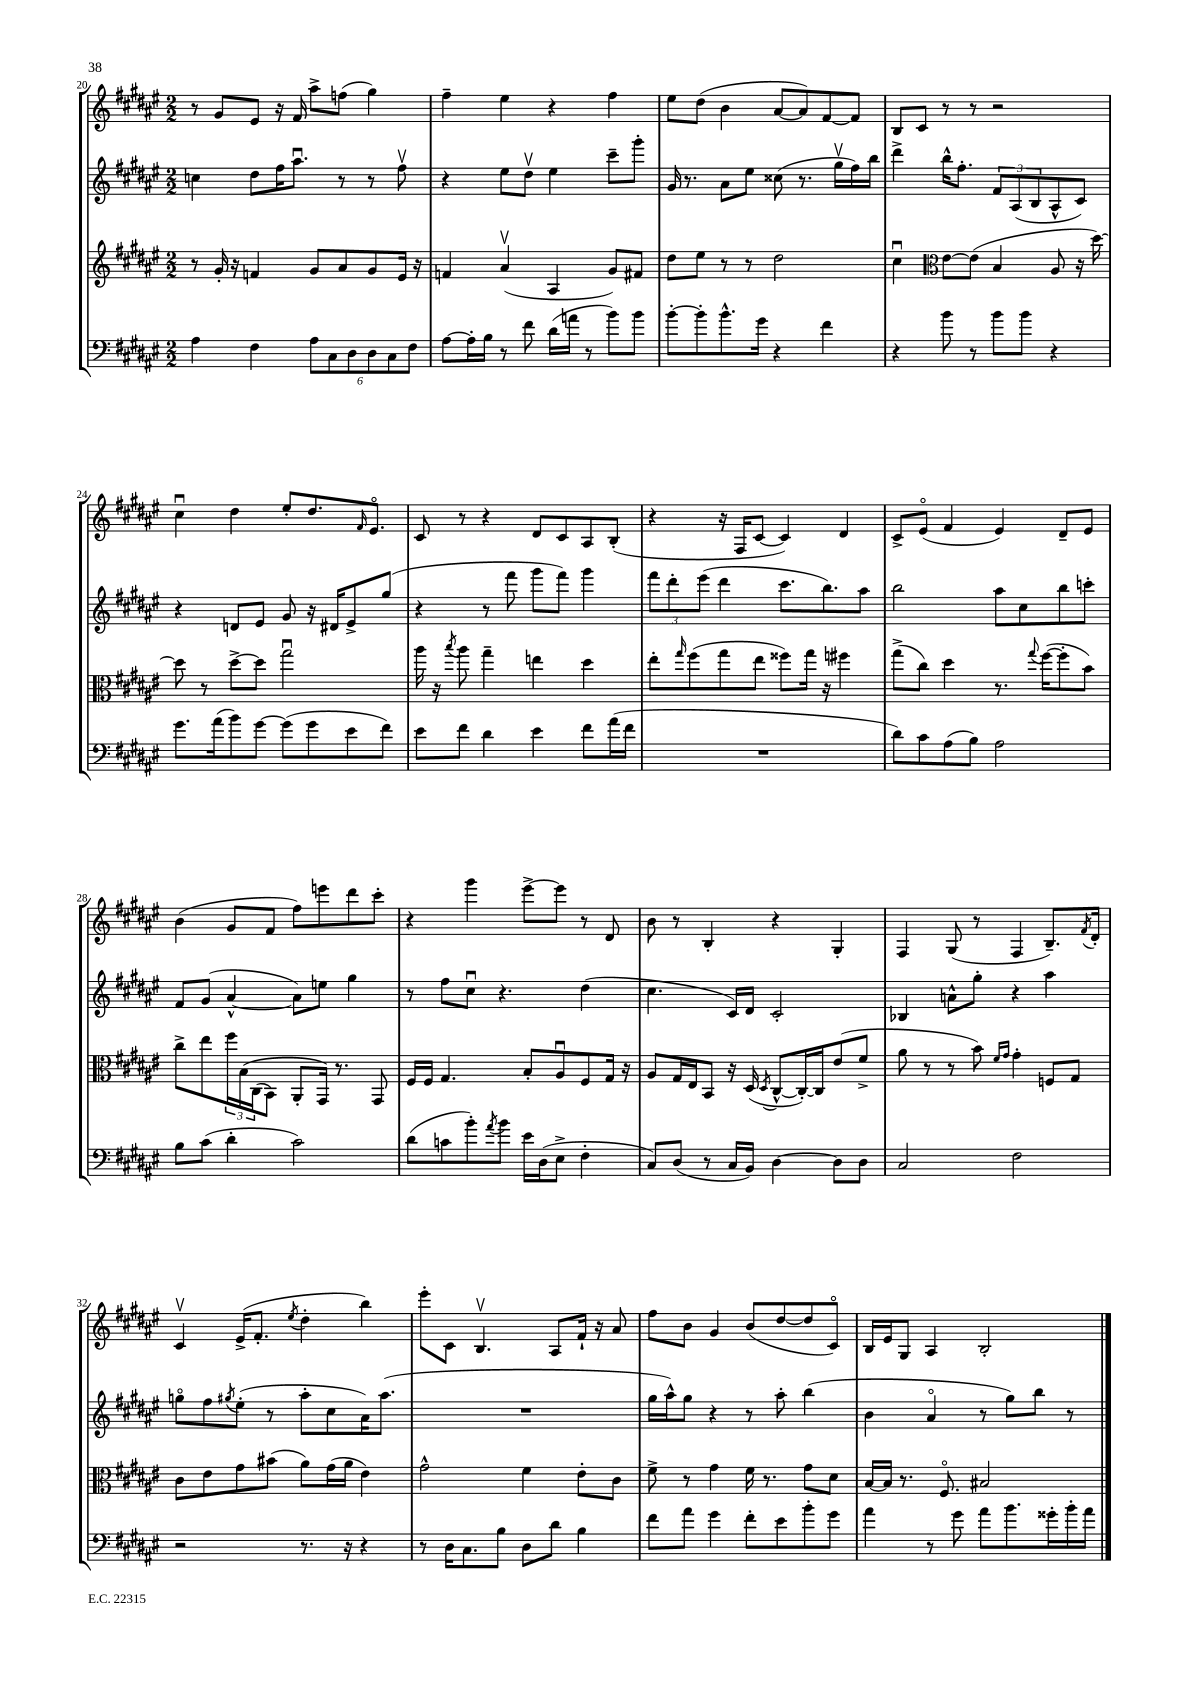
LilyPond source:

<<
\new StaffGroup <<
\new Staff = "s0" {
    \clef treble \key fis \major \numericTimeSignature \time 2/2
    r8 gis'8 eis'8 r16 fis'16 ais''8-> f''8( gis''4) |
    fis''4-- eis''4 r4 fis''4 |
    eis''8 dis''8( b'4 ais'8~ ais'8) fis'8~ fis'8 |
    b8 cis'8 r8 r8 r2 |
    cis''4\downbow dis''4 eis''8-. dis''8. \grace { fis'16 } eis'8.\flageolet |
    cis'8 r8 r4 dis'8 cis'8 ais8 b8-.( |
    r4 r16 fis16 cis'8~ cis'4) dis'4 |
    cis'8-> eis'8\flageolet( fis'4 eis'4) dis'8-- eis'8 |
    b'4( gis'8 fis'8 fis''8) e'''8 dis'''8 cis'''8-. |
    r4 gis'''4 eis'''8~-> eis'''8 r8 dis'8 |
    b'8 r8 b4-. r4 gis4-. |
    fis4 gis8( r8 fis4 b8.--) \acciaccatura { fis'8 } dis'16-. |
    cis'4\upbow eis'16->( fis'8.-. \acciaccatura { eis''8 } dis''4-. b''4) |
    eis'''8-. cis'8 b4.\upbow ais8 fis'16-! r16 ais'8 |
    fis''8 b'8 gis'4 b'8( dis''8~ dis''8 cis'8\flageolet) |
    b16 eis'16 gis8 ais4 b2-. \bar "|." |
}
\new Staff = "s1" {
    \clef treble \key fis \major \numericTimeSignature \time 2/2
    c''4 dis''8 fis''16 ais''8.\downbow r8 r8 fis''8\upbow |
    r4 eis''8 dis''8\upbow eis''4 cis'''8-- gis'''8-. |
    gis'16 r8. ais'8 eis''8 cisis''8( r8. gis''16\upbow fis''16) b''16 |
    dis'''4-> b''16-^ fis''8.-. \tuplet 3/2 { fis'8 ais8( b8 } ais8-^ cis'8) |
    r4 d'8 eis'8 gis'8 r16 dis'16 eis'8-> gis''8( |
    r4 r8 fis'''8 gis'''8 fis'''8) gis'''4 |
    \tuplet 3/2 { fis'''8 dis'''8-. eis'''8( } dis'''4 cis'''8. b''8.) ais''8 |
    b''2 ais''8 cis''8 b''8 c'''8-. |
    fis'8 gis'8( ais'4~-^ ais'8) e''8 gis''4 |
    r8 fis''8 cis''8\downbow r4. dis''4( |
    cis''4. cis'16) dis'16 cis'2-. |
    bes4 a'8-^ gis''8-. r4 ais''4 |
    g''8\flageolet fis''8 \acciaccatura { gis''8 } eis''8-.( r8 ais''8-. cis''8 ais'16) ais''8.( |
    R1 |
    gis''16 ais''16-^) gis''8 r4 r8 ais''8-. b''4( |
    b'4 ais'4\flageolet r8 gis''8) b''8 r8 \bar "|." |
}
\new Staff = "s2" {
    \clef treble \key fis \major \numericTimeSignature \time 2/2
    r8 gis'16-. r16 f'4 gis'8 ais'8 gis'8 eis'16 r16 |
    f'4 ais'4\upbow( ais4 gis'8) fis'8 |
    dis''8 eis''8 r8 r8 dis''2 |
    cis''4\downbow \clef alto eis'8~ eis'8( b4 ais8 r16 dis''16~) |
    dis''8 r8 dis''8~-> dis''8 gis''2\downbow |
    ais''16 r16 \acciaccatura { b''8 } ais''8 gis''4-- e''4 dis''4 |
    eis''8-. \grace { gis''16 } fis''8( gis''8 eis''8 fisis''8) gis''16 r16 fis''4 |
    gis''8->( cis''8) dis''4 r8. \appoggiatura { gis''8 } fis''16~( fis''8-. b'8) |
    cis''8-> eis''8 \tuplet 3/2 { fis''16 b16\( cis16( } b,8) ais,8-. gis,16\) r8. gis,8 |
    fis16 fis16 gis4. b8-. ais8\downbow fis8 gis16 r16 |
    ais8 gis16 eis16 b,8 r16 dis16( \acciaccatura { dis8 } cis8~-^ cis16~-.) cis16 eis'8( fis'8-> |
    ais'8 r8 r8 b'8) \grace { fis'16 gis'16 } gis'4-. f8 gis8 |
    cis'8 eis'8 gis'8 bis'8( ais'8) gis'16( ais'16 eis'4) |
    gis'2-^ fis'4 eis'8-. cis'8 |
    fis'8-> r8 gis'4 fis'16 r8. gis'8 dis'8 |
    b16~ b16 r8. fis8.\flageolet bis2 \bar "|." |
}
\new Staff = "s3" {
    \clef bass \key fis \major \numericTimeSignature \time 2/2
    ais4 fis4 \tuplet 6/4 { ais8 cis8 dis8 dis8 cis8 fis8 } |
    ais8~ ais16-. b16 r8 fis'8 dis'16( a'16 r8 b'8) b'8 |
    b'8~-. b'8-. b'8.-^ gis'16 r4 fis'4 |
    r4 b'8 r8 b'8 b'8 r4 |
    gis'8. ais'16( b'8) gis'8~ gis'8( gis'8 eis'8 fis'8) |
    eis'8 fis'8 dis'4 eis'4 fis'8 ais'16( fis'16 |
    R1 |
    dis'8) cis'8 ais8( b8) ais2 |
    b8 cis'8( dis'4-. cis'2) |
    dis'8( c'8 b'8-.) \acciaccatura { ais'8 } b'8 eis'16 dis16( eis8-> fis4-. |
    cis8) dis8( r8 cis16 b,16) dis4~ dis8 dis8 |
    cis2 fis2 |
    r2 r8. r16 r4 |
    r8 dis16 cis8. b8 dis8 dis'8 b4 |
    fis'8 ais'8 gis'4 fis'8-. eis'8 b'8-. gis'8 |
    ais'4 r8 gis'8 ais'8 b'8. gisis'16-. b'16-. ais'16 \bar "|." |
}
>>
>>
\layout { \context { \Score currentBarNumber = #20 } }
